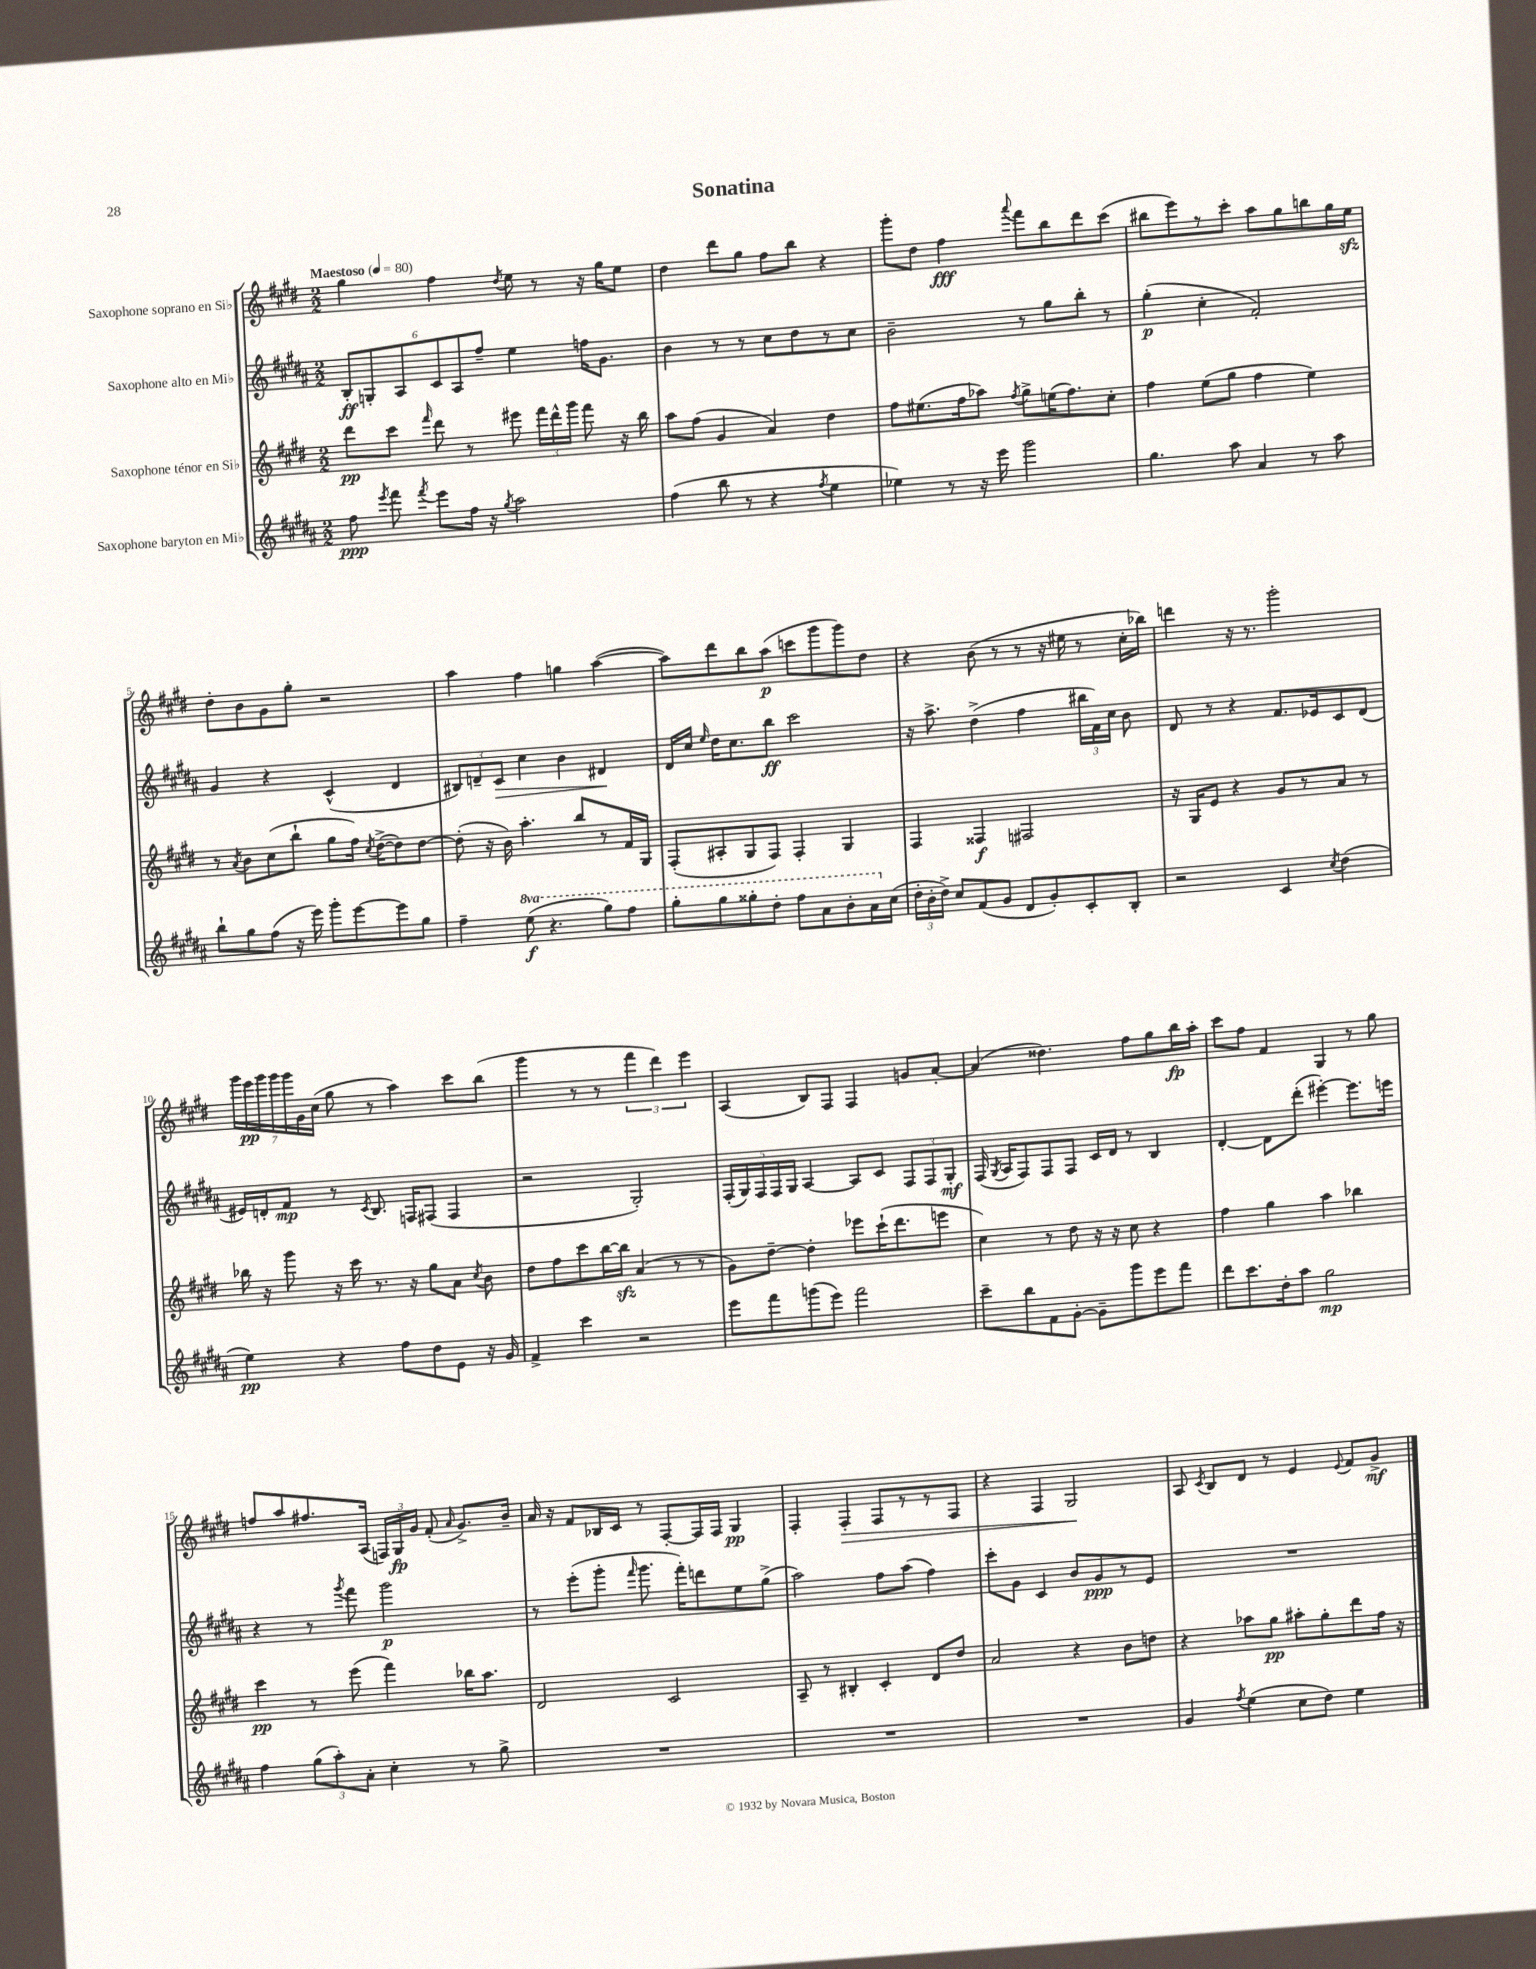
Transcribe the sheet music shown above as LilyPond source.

\header { title = "Sonatina" }
<<
\new StaffGroup <<
\new Staff = "s0" \with { instrumentName = "Saxophone soprano en Sib" } {
    \clef treble \key e \major \numericTimeSignature \time 2/2 \tempo "Maestoso" 4 = 80
    \autoBeamOff gis''4 fis''4 \acciaccatura { dis''8 } e''8 r8 r16 gis''16[ e''8] |
    dis''4 dis'''8[ gis''8] fis''8[ b''8] r4 |
    gis'''8[-. dis''8] fis''4\fff \appoggiatura { a'''8 } fis'''8[ b''8 dis'''8 cis'''8]( |
    bis''8[ e'''8) r8 cis'''8]-. a''8[ gis''8 b''8 gis''16 e''16]\sfz |
    dis''8[-. b'8 gis'8 gis''8]-. r2 |
    a''4 fis''4 g''4 a''4~( |
    a''8[) dis'''8 b''8 a''8]\p( c'''8[ gis'''8 gis'''8) dis''8] |
    r4 b'8( r8 r8 r16 eis''16 r8 cis''16[-. bes''16]) |
    d'''4 r16 r8. gis'''2-. |
    \tuplet 7/4 { gis'''16[ e'''16\pp gis'''16 gis'''16 gis'''16 gis'16 cis''16]( } gis''8 r8 a''4) cis'''8[ b''8]( |
    gis'''4 r8 r8 \tuplet 3/2 { fis'''4 dis'''4) e'''4 } |
    a4( b8[) fis8] fis4 g'8[ a'8]~-. |
    a'4( disis''4.) fis''8[ gis''8 b''16\fp a''16]-. |
    cis'''8[ fis''8] fis'4 gis4 r8 gis''8 |
    f''8[ a''8 fis''8. a16]( \tuplet 3/2 { f16[) gis16\fp gis'16] } fis'8-.( \grace { a'16 } gis'8.[->) b'16]-- |
    a'16 r16 fis'8[ bes16 cis'16] r8 fis8[~-. fis16 fis16] gis4\pp |
    fis4-. fis4-.\> fis8[ r8 r8 fis8] |
    r4 fis4 gis2\! |
    a8 \acciaccatura { cis'8 } b8[ dis'8] r8 e'4 \appoggiatura { e'8 } fis'8[ gis'8]->\mf \bar "|." |
}
\new Staff = "s1" \with { instrumentName = "Saxophone alto en Mib" } {
    \clef treble \key b \major \numericTimeSignature \time 2/2
    \autoBeamOff \tuplet 6/4 { b8[-.\ff g8-. ais8 cis'8 ais8 fis''8]-- } e''4 f''16[ gis'8.] |
    b'4 r8 r8 cis''8[ dis''8 r8 cis''8] |
    b'2-- r8 gis''8[ b''8]-. r8 |
    gis''4-.\p( cis''4-. fis'2-.) |
    gis'4 r4 cis'4-^( dis'4 |
    \tuplet 3/2 { bis8[) d'8-- cis'8]\> } cis''4 b'4 dis'4\! |
    dis'16[ cis''16] \grace { e''16 } dis''16[ cis''8. b''8]\ff cis'''2 |
    r16 ais''8.-> dis''4->( fis''4 \tuplet 3/2 { bis''16[ fis'16) cis''16] } b'8 |
    dis'8 r8 r4 fis'8.[ ees'16 cis'8 dis'8]( |
    eis'16[) d'16-. fis'8]\mp r8 \acciaccatura { cis'8 } b8. f16[ fis8]( fis4 |
    r2 gis2-.) |
    \tuplet 5/4 { fis16[-.( gis16) fis16 fis16 gis16] } ais4~ ais8[ cis'8] \tuplet 3/2 { fis8[ fis8 gis8]-.\mf } |
    fis16( \acciaccatura { gis8 } ais16[ fis8) fis8 fis8] cis'16[ dis'16] r8 b4 |
    dis'4~-. dis'8[ dis'''8]-.( eis'''4~-.) eis'''8.[ e'''16] |
    r4 r8 \acciaccatura { gis'''8 } fis'''8 gis'''2\p |
    r8 e'''8[-.( gis'''8]-. \grace { fis'''16 } gis'''8. fis'''16[-.) d'''8 e''8 gis''8]->( |
    ais''2) fis''8[ ais''8]( fis''4) |
    cis'''8[-. gis'8] cis'4 b'8[ gis'8\ppp r8 e'8] |
    R1 \bar "|." |
}
\new Staff = "s2" \with { instrumentName = "Saxophone ténor en Sib" } {
    \clef treble \key e \major \numericTimeSignature \time 2/2
    \autoBeamOff dis'''8[\pp cis'''8] \grace { fis'''16 } dis'''8 r8 eis'''8 \tuplet 3/2 { fis'''16[ dis'''16-^ gis'''16] } fis'''8 r16 b''16 |
    a''8[ fis''8]( gis'4 a'4) dis''4 |
    fis''8[ eis''8.( fis''16 aes''8]) \acciaccatura { fis''8 } gis''8[-> e''16( fis''8.) cis''8]-. |
    fis''4 e''8[( gis''8] fis''4 e''4) |
    r8 \acciaccatura { a'8 } b'8[ cis''8( b''8]-! gis''8[ fis''16]) \acciaccatura { cis''8 } dis''16[~->( dis''8) dis''8]~ |
    dis''8-.( r16 b'16) a''4.-. b''8[ r8 fis'16 gis16] |
    fis8[-.( ais8-. gis8 fis8]) fis4-. gis4 |
    fis4 fisis4\f fis2 |
    r16 gis16[ e'8] r4 gis'8[ r8 a'8] r8 |
    bes''16 r16 gis'''8 r16 cis'''16 r8. r16 gis''8[ a'8] \acciaccatura { cis''8 } b'8 |
    dis''8[ fis''8 cis'''8 b''16~ b''16]\sfz a'4( r8 r8 |
    gis'8[) dis''8]~-- dis''4-. ees'''8[ cis'''16-!( dis'''8. e'''8] |
    cis''4) r8 dis''8 r16 r16 cis''8 r4 |
    fis''4 gis''4 a''4 bes''4 |
    cis'''4\pp r8 e'''8( fis'''4) bes''16[ a''8.] |
    dis'2 cis'2 |
    a8-- r8 bis4-. cis'4-. dis'8[ dis''8] |
    a'2 r4 b'8[ d''8] |
    r4 aes''8[ gis''8]\pp ais''8[-. gis''8-. dis'''8 fis''16] r16 \bar "|." |
}
\new Staff = "s3" \with { instrumentName = "Saxophone baryton en Mib" } {
    \clef treble \key b \major \numericTimeSignature \time 2/2 \set Staff.ottavationMarkups = #ottavation-simple-ordinals
    \autoBeamOff fis''8\ppp \acciaccatura { e'''8 } fis'''8 \acciaccatura { fis'''8 } e'''8[ fis''16] r16 \acciaccatura { gis''8 } ais''2 |
    fis''4( b''8 r8 r4 \acciaccatura { fis''8 } e''4 |
    ees''4) r8 r16 e'''16 gis'''2 |
    gis''4. ais''8 ais'4 r8 ais''8 |
    b''8[-! gis''8 fis''8]( r16 e'''16) gis'''8[-. e'''8~ e'''8 gis''8] |
    fis''4-- \ottava #1 e'''8\f( r4. gis'''8[) fis'''8] |
    gis'''8[-. gis'''8 gisis'''8-. dis'''8]-. fis'''8[ ais''8 b''8-. ais''16 \ottava #0 cis''16]( |
    \tuplet 3/2 { dis''16[-. b'16-. dis''16]->) } cis''8[ fis'8( gis'8] dis'8[ gis'8-.) cis'8-. b8]-. |
    r2 cis'4 \acciaccatura { cis''8 } dis''4( |
    e''4\pp) r4 fis''8[ dis''8 e'8] r16 gis'16 |
    fis'4-> cis'''4 r2 |
    e'''8[ fis'''8 g'''8( e'''8]) fis'''2 |
    cis'''8[-- b''8 fis'8 gis'8]~-. gis'8[-- gis'''8 e'''8 fis'''8] |
    dis'''8[ cis'''8. dis''16-. ais''8] gis''2\mp |
    fis''4 \tuplet 3/2 { gis''8[( ais''8-.) ais'8]-. } cis''4-. r8 gis''8-> |
    R1 |
    R1 |
    R1 |
    gis'4 \acciaccatura { fis''8 } e''4( cis''8[ dis''8]) e''4 \bar "|." |
}
>>
>>
